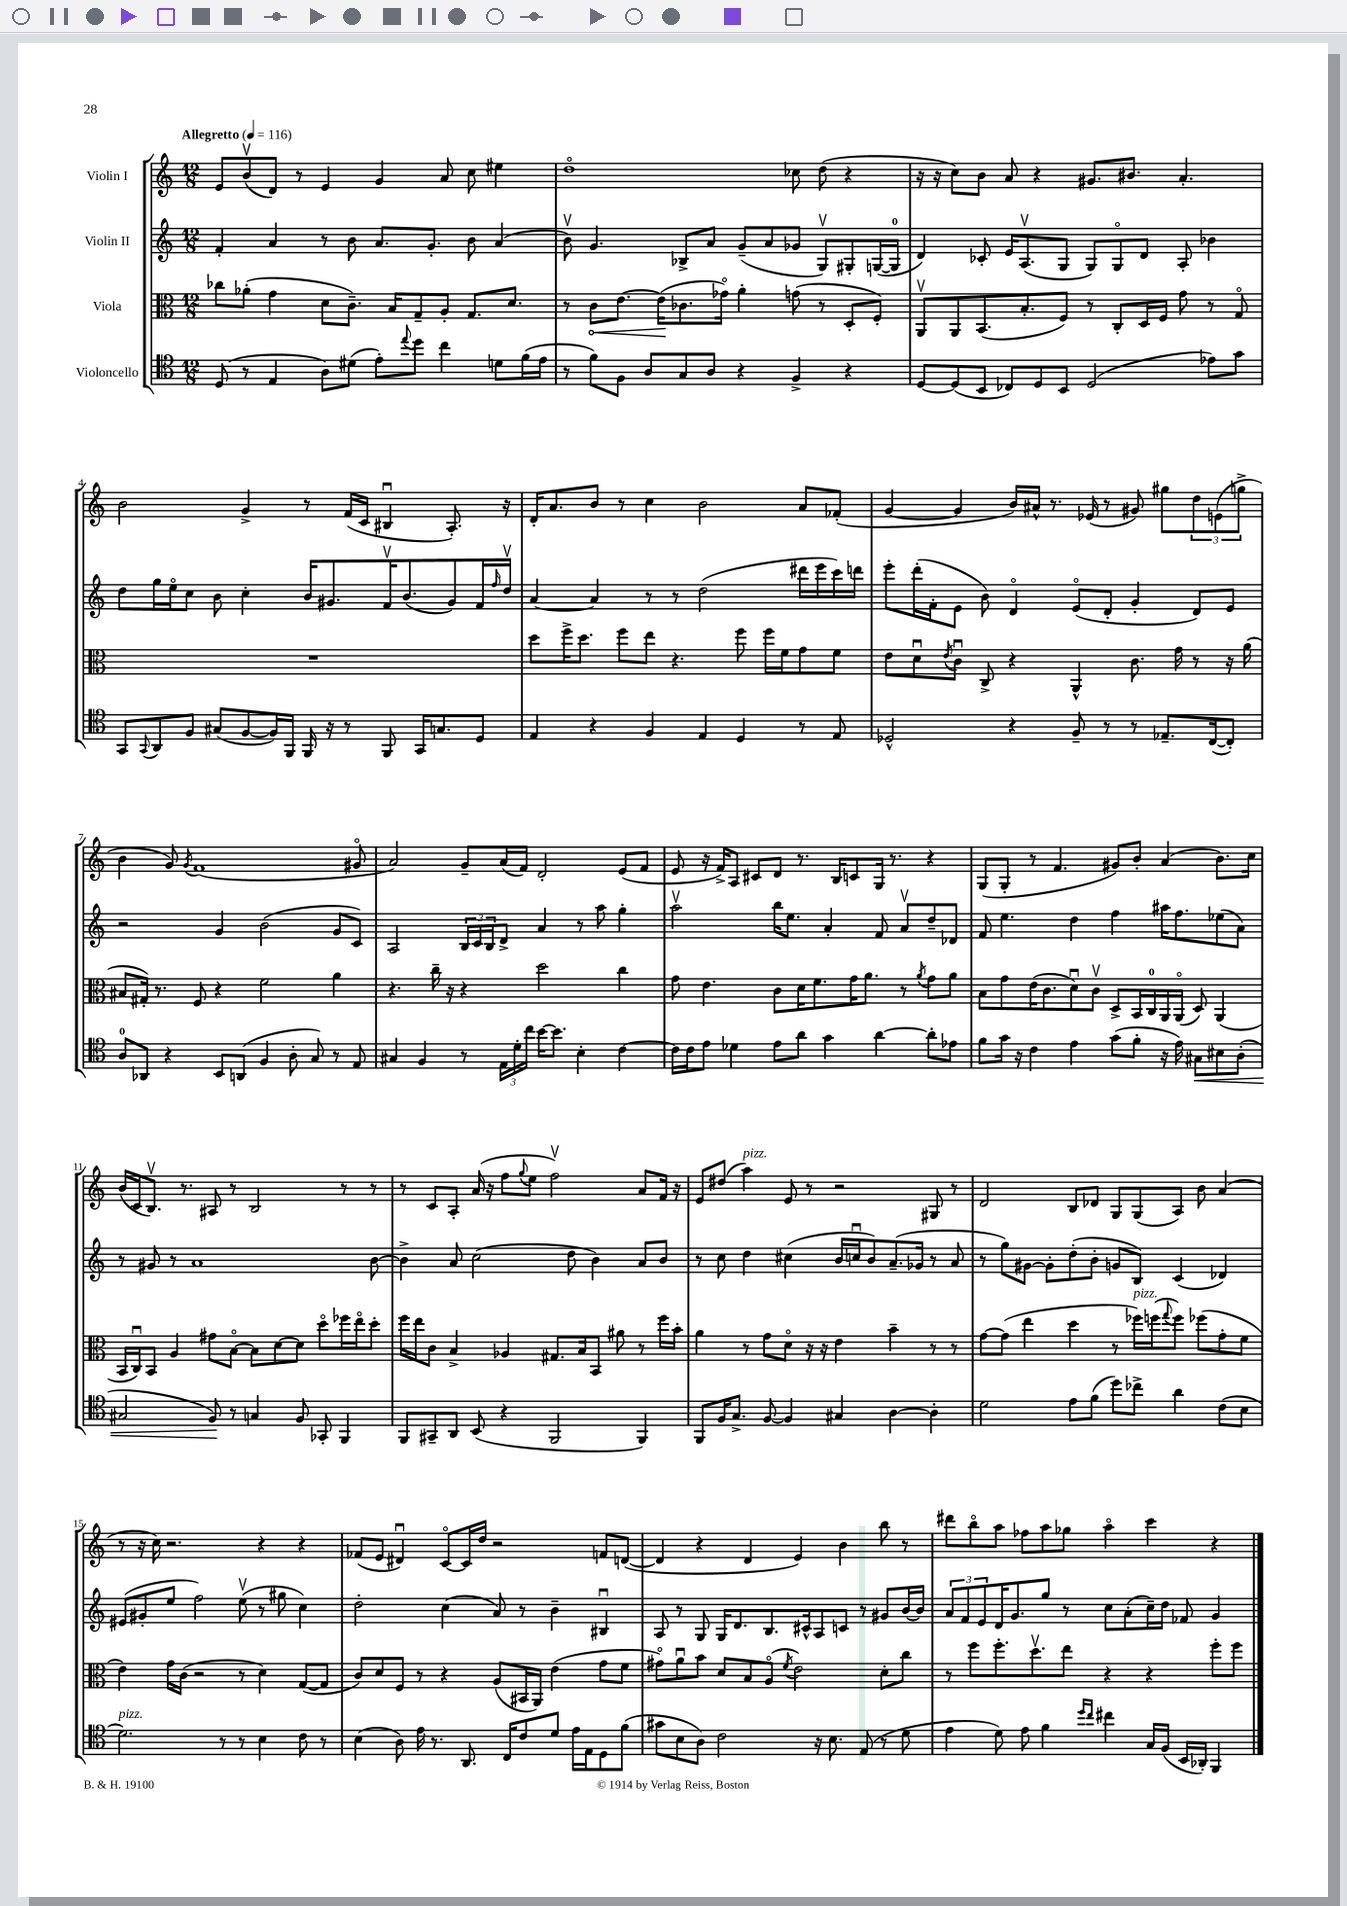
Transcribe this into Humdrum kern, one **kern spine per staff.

**kern	**dynam	**kern	**dynam	**kern	**kern
*part4	*part4	*part3	*part3	*part2	*part1
*staff4	*staff4	*staff3	*staff3	*staff2	*staff1
*I"Violoncello	*	*I"Viola	*	*I"Violin II	*I"Violin I
*clefC4	*	*clefC3	*	*clefG2	*clefG2
*k[]	*	*k[]	*	*k[]	*k[]
*M12/8	*	*M12/8	*	*M12/8	*M12/8
*MM116	*	*MM116	*	*MM116	*MM116
=1	=1	=1	=1	=1	=1
!	!	!	!	!	!LO:TX:a:B:t=Allegretto
(8D/	.	8cc-X\L	.	4f'/	8e/L
8r	.	(8a-X'\J	.	.	(8bv/
4E/	.	4g\	.	4a/	8d/J)
.	.	.	.	.	8r
8A\L)	.	8d\L	.	8r	4e/
(8d#X\J	.	8.c~\J)	.	8b\	.
8e'\L)	.	.	.	8.a/L	4g/
.	.	16B/KL	.	.	.
8qqee/	.	.	.	.	.
8dd\J	.	8G~/	.	.	.
.	.	.	.	8.g'/J	.
4cc\	.	8A'/J	.	.	8a/
.	.	8.G/L	.	8b\	8cc\
8dn\L	.	.	.	(4a/	4ee#X\
.	.	8.d/J	.	.	.
(16f\L	.	.	.	.	.
16e\JJ	.	.	.	.	.
=2	=2	=2	=2	=2	=2
8r	.	8r	.	8bv\)	1dd
!	!	!	!LO:HP:b	!	!
8f\L)	.	8c\L	<	4.g/	.
8F\J	.	[8.e\J	.	.	.
8A/L	.	.	.	.	.
.	.	(16e\KL]	.	.	.
8G/	.	8.c-X\	[	8B-X^/L	.
8A/J	.	.	.	8a/J	.
.	.	16g-X\Jk)	.	.	.
4r	.	4a'\	.	(8g~/L	.
.	.	.	.	8a/	.
4F^/	.	(8gn\	.	8g-X/J	8cc-X\
.	.	8r	.	8Gv/L)	(8dd\
4r	.	8D'/L	.	8G#X'/	4r
.	.	8F'/J)	.	([16Gn/L	.
.	.	.	.	16G/JJ]	.
=3	=3	=3	=3	=3	=3
[8D/L	.	8AAv/L	.	4d/)	16r
.	.	.	.	.	16r
(8D/]	.	8AA/	.	.	8cc\L)
8BB/J	.	(8.BB/	.	8c-X'/	8b\J
8C-X/L)	.	.	.	16e/KL	8a/
.	.	8.B'/	.	(8.Av/	.
8D/	.	.	.	.	4r
8BB/J	.	8F/J)	.	8G/J	.
(2D/	.	8r	.	8G/L)	8.g#X/L
.	.	8C'/L	.	8G/	.
.	.	.	.	.	8.b#X/J
.	.	16D/L	.	8d/J	.
.	.	16F/JJ	.	.	.
.	.	8g\	.	8A'/	4.a'/
8e-X\L)	.	8r	.	4b-X\	.
8g\J	.	8G/	.	.	.
!!LO:LB:g=z
=4	=4	=4	=4	=4	=4
8GG/L	.	1.r	.	8dd\L	2b\
8qqGG/	.	.	.	.	.
8AA/	.	.	.	16gg\L	.
.	.	.	.	16ee\J	.
8F/J	.	.	.	8cc\J	.
(8G#X/L	.	.	.	8b\	.
[8F/	.	.	.	4cc'\	4g^/
16F/L])	.	.	.	.	.
16FF/JJ	.	.	.	.	.
16FF/	.	.	.	16b/KL	8r
16r	.	.	.	8.g#X/	.
8r	.	.	.	.	(16f/LL
.	.	.	.	.	16c/JJ
8FF/	.	.	.	16fv/K	4B#Xu/
.	.	.	.	(8.b/	.
16GG/KL	.	.	.	.	.
8.Gn/	.	.	.	.	.
.	.	.	.	8g#/)	8.A'/)
8D/J	.	.	.	16f/L	.
.	.	.	.	16qqff/	.
.	.	.	.	16ddv/JJ	16r
=5	=5	=5	=5	=5	=5
4E/	.	8dd\L	.	[4a/	16d'/KL
.	.	.	.	.	8.a/
.	.	16ff^\K	.	.	.
.	.	8.dd\J	.	.	.
4r	.	.	.	4a/]	8b/J
.	.	8ff\L	.	.	8r
4F/	.	8ee\J	.	8r	4cc\
.	.	4.r	.	8r	.
4E/	.	.	.	(2dd\	2b\
4D/	.	8ff\	.	.	.
.	.	16ff\LL	.	.	.
.	.	16f\J	.	.	.
8r	.	8g\	.	16ddd#X\LL	8a/L
.	.	.	.	16eee\	.
8E/	.	8f\J	.	16ccc\)	(8f-X'/J
.	.	.	.	16dddn\JJ	.
=6	=6	=6	=6	=6	=6
2D-X^^/	.	8e\L	.	8eee'\L	[4g/
.	.	8du\	.	(16ddd'\L	.
.	.	.	.	16f'\J	.
.	.	8qe/	.	.	.
.	.	8cu\J	.	8e\J	4g/]
.	.	8C^/	.	8b\)	.
4r	.	4r	.	4d/	16b/LL)
.	.	.	.	.	16a#X^^/JJ
.	.	.	.	.	8.r
8F~/	.	4AA^^/	.	(8e/L	.
.	.	.	.	.	(16e-X/
8r	.	.	.	8d'/J	8r
8r	.	8.c\	.	4g'/	8g#X/)
8.E-X~/L	.	.	.	.	8gg#X\L
.	.	16g\	.	.	.
.	.	8r	.	8d/L)	12dd\
([16C/k	.	.	.	.	.
.	.	.	.	.	(12en\
8C'/J])	.	16r	.	8e/J	.
.	.	.	.	.	12ggn^\J
.	.	(16a\	.	.	.
!!LO:LB:g=z
=7	=7	=7	=7	=7	=7
8A/L	.	8B#X/L	.	2r	4b\
8AA-X/J	.	16G#X'/Jk)	.	.	.
.	.	8.r	.	.	.
4r	.	.	.	.	8g/)
.	.	.	.	.	8qg/
.	.	8F/	.	.	(1f
8BB/L	.	4r	.	4g/	.
(8AAn/J	.	.	.	.	.
4F/	.	2f\	.	(2b\	.
8A'\	.	.	.	.	.
8G/)	.	.	.	.	.
8r	.	4a\	.	8g/L	.
8E/	.	.	.	8c/J)	8g#X/
=8	=8	=8	=8	=8	=8
4G#X/	.	4.r	.	2A/	2a/)
4F/	.	.	.	.	.
.	.	16cc~\	.	.	.
.	.	16r	.	.	.
8r	.	4r	.	24B/LL	8g~/L
.	.	.	.	24c/	.
.	.	.	.	24B/J	.
24E\LL	.	.	.	8d^/J	(16a/L
24d'\	.	.	.	.	.
.	.	.	.	.	16f/JJ)
24cc\JJ	.	.	.	.	.
[16b\KL	.	2dd\	.	4a/	2d'/
8.b\J]	.	.	.	.	.
4B'\	.	.	.	8r	.
.	.	.	.	8aa\	.
[4c\	.	4cc\	.	4gg'\	(8e/L
.	.	.	.	.	8f/J
=9	=9	=9	=9	=9	=9
16c\LL]	.	8g\	.	2aav\	8e/
16c\J	.	.	.	.	.
8e\J	.	4.e\	.	.	16r
.	.	.	.	.	16f^/KL)
4d-X\	.	.	.	.	8A/J
.	.	.	.	.	8c#X/L
8e\L	.	8c\L	.	16bb\KL	8d/J
.	.	.	.	8.ee\J	.
8a\J	.	16d\K	.	.	8.r
.	.	8.f\	.	.	.
4g\	.	.	.	4a'/	.
.	.	.	.	.	16B/KL
.	.	16g\K	.	.	8cn/
.	.	8.a\J	.	.	.
[4a\	.	.	.	8f/	16G/Jk
.	.	.	.	.	8.r
.	.	8r	.	8av/L	.
.	.	8qa/	.	.	.
8a'\L]	.	8g\L	.	8dd~/	4r
8e-X\J	.	8a\J	.	8d-X/J	.
=10	=10	=10	=10	=10	=10
8f\L	.	8B\L	.	8f/	(8G/L
16g\Jk	.	8g\	.	4.ee\	8G'/J
16r	.	.	.	.	.
4c\	.	(16e\K	.	.	8r
.	.	8.c\	.	.	.
.	.	.	.	.	4.f/
4e\	.	8du\)	.	4dd\	.
.	.	8cv\J	.	.	.
(8g\L	.	8D^/L	.	4ff\	8g#X/L)
8f'\J	.	16BB/L	.	.	8b'/J
.	.	16C/	.	.	.
16r	.	16AA/	.	16aa#X\KL	(4a/
16e\)	.	(16AA/JJ	.	8.ff\	.
!	!LO:HP:b	!	!	!	!
8G#X\L	<	8D/)	.	.	.
8B#X\	.	(4AA/	.	(8ee-X\	8.b\L)
(8A'\J	.	.	.	8a\J)	.
.	.	.	.	.	16cc\Jk
!!LO:LB:g=z
=11	=11	=11	=11	=11	=11
2G#X/	.	16BB/LL	.	8r	(16b/LL
.	.	16Cu/J)	.	.	16c/J
.	.	8BB/J	.	8g#X/	8.Bv/J)
.	.	4A/	.	8r	.
.	.	.	.	.	8.r
.	.	.	.	1a	.
8F/)	.	8g#X\L	.	.	8A#X/
8r	[	[8B\J	.	.	8r
4Gn/	.	8B\L]	.	.	2B/
.	.	[8d\	.	.	.
8F/	.	8d\J]	.	.	.
8GG-X'/	.	8dd\L	.	.	.
4FF/	.	16ff-X\L	.	.	8r
.	.	16ee\J	.	.	.
.	.	8dd'\J	.	[8b\	8r
=12	=12	=12	=12	=12	=12
8FF/L	.	16ff\LL	.	4b^\]	8r
.	.	16ee\J	.	.	.
8GG#X~/	.	8c\J	.	.	8c/L
8AA/J	.	4B^/	.	8a/	8A'/J
(8BB/	.	.	.	(2cc\	(16a/
.	.	.	.	.	16r
4r	.	4A-X/	.	.	8ff\L
.	.	.	.	.	8qqgg/
.	.	.	.	.	8ee\J
2FF/	.	8.G#X/L	.	.	2ffv\)
.	.	.	.	8dd\	.
.	.	16B/k	.	.	.
.	.	8BB/J	.	4b\)	.
.	.	8a#X\	.	.	.
4FF/)	.	8r	.	8a/L	8a/L
.	.	16ff\LL	.	8b/J	16f/Jk
.	.	16b'\JJ	.	.	16r
=13	=13	=13	=13	=13	=13
8FF/L	.	4a\	.	8r	8e/L
16F/K	.	.	.	8cc\	(8dd#X/J
8.G^/J	.	.	.	.	.
!	!	!	!	!	!LO:TX:a:i:t=pizz.
.	.	8r	.	4dd\	4aa\)
[8F/	.	8g\L	.	.	.
4F/]	.	8d\J	.	(4cc#X\	8e/
.	.	16r	.	.	8r
.	.	16r	.	.	.
4G#X/	.	4e\	.	16b/LL	2r
.	.	.	.	16ccnu/J	.
.	.	.	.	8b/)	.
[4A\	.	4b~\	.	(8.a~/	.
.	.	.	.	16g-X/Jk	.
4A'\]	.	8r	.	8r	8G#X/
.	.	8r	.	8a/	8r
=14	=14	=14	=14	=14	=14
2d\	.	[8g\L	.	8r	2d/
.	.	(8g\J]	.	8gg\L)	.
.	.	4ee\	.	[8g#X\J	.
.	.	.	.	8g#'\L]	.
8e\L	.	4dd\	.	(8dd'\	8B/L
(8f\J	.	.	.	8b'\J	8d-X/J
8dd\L)	.	8r	.	8gn/L	8G/L
!	!	!LO:TX:a:i:t=pizz.	!	!	!
8cc-X^\J	.	16ff-X\LL)	.	8B/J)	(8G/
.	.	(16ffn\J	.	.	.
.	.	8qqgg/	.	.	.
4a\	.	8ff\J)	.	(4c/	8A/J)
.	.	(8ff-X\L	.	.	8b\
(8c\L	.	8g'\	.	4d-X/)	(4a/
8B\J	.	8f\J	.	.	.
!!LO:LB:g=z
=15	=15	=15	=15	=15	=15
!LO:TX:a:i:t=pizz.	!	!	!	!	!
2.d\)	.	4e\)	.	(8e#X/L	8r
.	.	.	.	8g#X'/	16r
.	.	.	.	.	16cc\)
.	.	16g\LL	.	8ee/J	2.r
.	.	(16c\JJ	.	.	.
.	.	2r	.	2ff\)	.
8r	.	.	.	.	.
8r	.	8r	.	(8eev\	.
4B\	.	4d\)	.	8r	4r
.	.	.	.	8gg#X\	.
8c\	.	([8G/L	.	4cc\)	4r
8r	.	8G/J]	.	.	.
=16	=16	=16	=16	=16	=16
(4B\	.	8c/L)	.	2dd'\	(8f-X/L
.	.	8d/	.	.	8e/J
8A\)	.	8F/J	.	.	4d#Xu/)
16e\	.	8r	.	.	.
8.r	.	.	.	.	.
.	.	4r	.	(4cc\	[8c/L
8.AA/	.	.	.	.	16c/L]
.	.	.	.	.	16dd/JJ
.	.	(8A/L	.	8a/)	2r
16C/KL	.	.	.	.	.
8c/	.	16BB#X/L	.	8r	.
.	.	16AA/JJ)	.	.	.
8d/J	.	(4e\	.	4b~\	.
16e\LL	.	.	.	.	.
16E\J	.	.	.	.	.
8D\	.	8g\L	.	4B#Xu/	8fn/L
(8f\J	.	8f\J	.	.	([8dn/J
=17	=17	=17	=17	=17	=17
8g#X\L	.	8g#X\L)	.	8A/	4d/]
8B\	.	8au\	.	8r	.
8A\J)	.	8b\J	.	8G/	4r
2c\	.	8d/L	.	16G/KL	.
.	.	.	.	8.d/	.
.	.	8B/	.	.	4d/
.	.	(8A/J	.	8.B/	.
.	.	8qf/	.	.	.
.	.	2e\)	.	.	4e/)
.	.	.	.	16c#X^^/k	.
16r	.	.	.	8A/	.
8.B\	.	.	.	.	.
.	.	.	.	8cn/J	4b\
(8E/	.	.	.	8r	.
8r	.	8d'\L	.	8g#X/L	8bb\
8d\	.	8cc\J	.	[16b/L	8r
.	.	.	.	16b/JJ]	.
=18	=18	=18	=18	=18	=18
4e\	.	8r	.	12a/L	8ddd#X\L
.	.	.	.	12f/	.
.	.	8ff\L	.	.	8bb\
.	.	.	.	12e/	.
8d\)	.	8.ff'\	.	16d/K	8aa\J
.	.	.	.	8.g/	.
8e\	.	.	.	.	8ff-X\L
.	.	8.ddv\	.	.	.
4f\	.	.	.	8gg/J	8aa\
.	.	8ee\J	.	8r	8gg-X\J
16qqdd/LL	.	.	.	.	.
16qqcc/JJ	.	.	.	.	.
4cc#X\	.	4r	.	8cc\L	4aa\
.	.	.	.	(8a'\	.
16G/LL	.	4r	.	16cc~\L)	4ccc\
(16F/JJ	.	.	.	16dd\JJ	.
16BB/LL	.	.	.	8f-X/	.
16AA-X'/JJ)	.	.	.	.	.
4FF/	.	8ff'\L	.	4g/	4r
.	.	8ff\J	.	.	.
==	==	==	==	==	==
*-	*-	*-	*-	*-	*-
